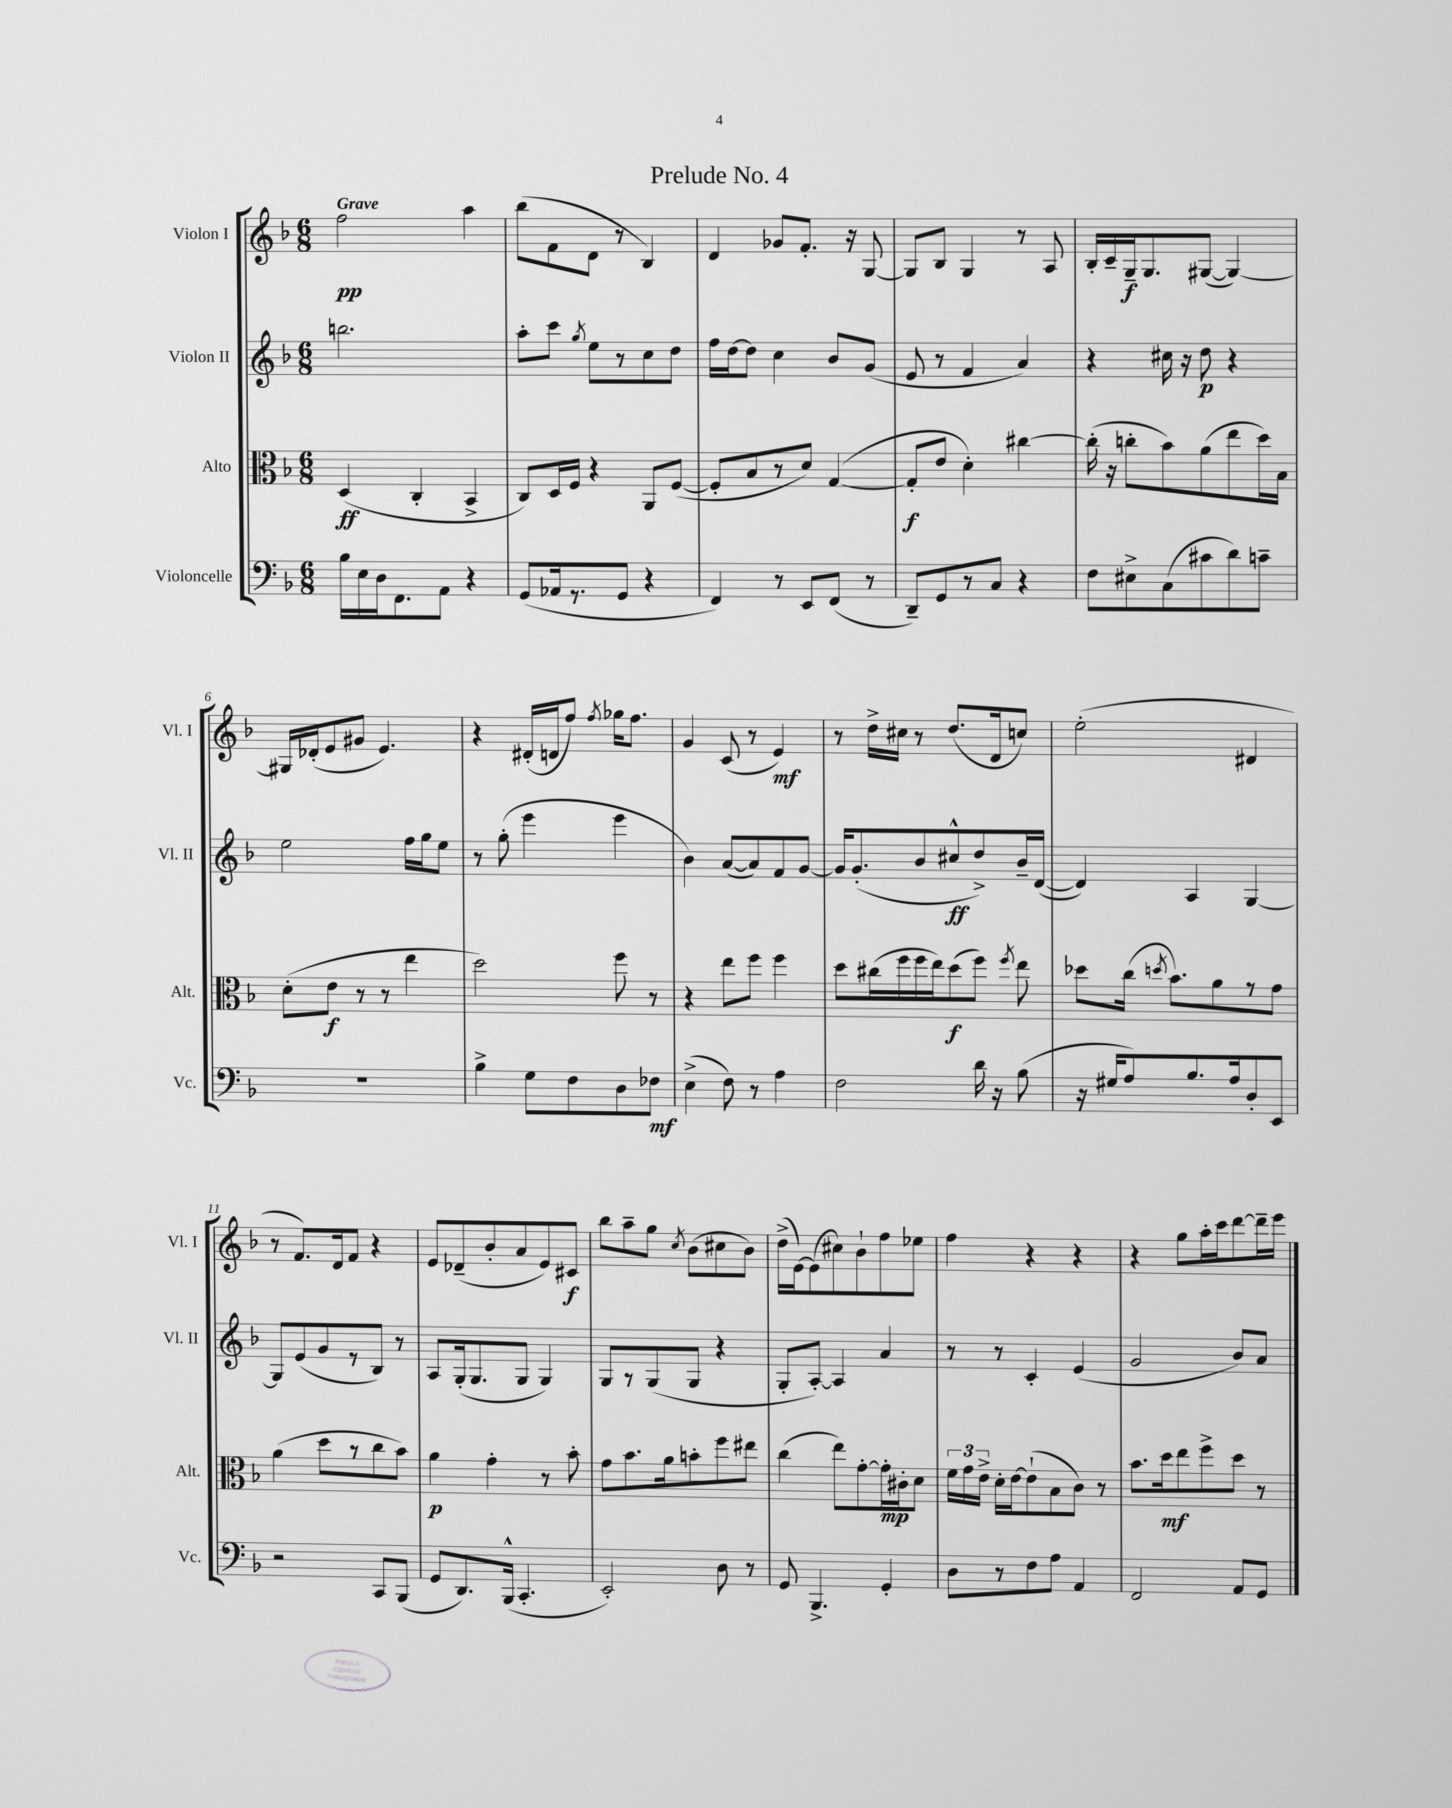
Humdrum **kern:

**kern	**kern	**kern	**kern
*staff4	*staff3	*staff2	*staff1
*clefF4	*clefC3	*clefG2	*clefG2
*k[b-]	*k[b-]	*k[b-]	*k[b-]
*M6/8	*M6/8	*M6/8	*M6/8
16B-	(4D	2.bb	2ff
16E	.	.	.
16D	.	.	.
8.FF	.	.	.
.	4C'	.	.
8AA	.	.	.
4r	4BB-^	.	4aa
=	=	=	=
(8GG	8C)	8aa'	(8bb-
16AA-	16D	8ccc	8f
8.r	16F	.	.
.	.	8qgg	.
.	4r	8ee	8d
8GG	.	8r	8r
4r	8AA	8cc	4B-)
.	([8F	8dd	.
=	=	=	=
4FF)	8F']	16ff	4d
.	.	[16dd	.
.	8B-	8dd]	.
8r	8r	4cc	8g-
8EE	8d)	.	8.f'
(8FF	([4G	8b-	.
.	.	.	16r
8r	.	(8g	[8G
=	=	=	=
8DD~)	8G']	8e	8G]
8GG	8e	8r	8B-
8r	4d')	4f	4G
8C	.	.	.
4r	[4cc#	4a)	8r
.	.	.	8A
=	=	=	=
8F	(16cc#']	4r	16B-'
.	16r	.	16c~
8E#^	8cc'	.	16G~
.	.	.	8.G
(8C	8b-)	16cc#	.
.	.	16r	.
8c#	(8a	8dd	([8G#
8d)	8ee	4r	4G#_)
8c~	16dd)	.	.
.	16B-	.	.
=	=	=	=
2.r	(8d'	2ee	16G#]
.	.	.	(16d-'
.	8e	.	8e
.	8r	.	8g#
.	8r	.	4.e)
.	4ee	16ff	.
.	.	16gg	.
.	.	8ee	.
=	=	=	=
4B-^	2dd)	8r	4r
.	.	(8gg'	.
8G	.	4eee	(16d#'
.	.	.	16d
8F	.	.	8ff)
.	.	.	8qff
8D	8ff	4eee	16gg-
.	.	.	8.ff
8F-	8r	.	.
=	=	=	=
(4E^	4r	4b-)	4g
8F)	8ee	([8a	(8c
8r	8ff	8a])	8r
4A	4ff	8f	4e)
.	.	[8g	.
=	=	=	=
2F	8dd	16g]	8r
.	.	(8.g'	.
.	(16cc#	.	16dd^
.	16ff	.	16cc#
.	16ff	8b-	8r
.	16ee)	.	.
.	(8dd	8cc#^^	(8.dd
16d	8ff)	8dd^)	.
16r	.	.	16d
.	8qff	.	.
(8B-	8ee	16b-~	8cc)
.	.	([16d	.
=	=	=	=
16r	8dd-	4d])	(2ee'
16G#	.	.	.
8A)	(16cc	.	.
.	8qdd	.	.
.	8.b-)	.	.
8.B-	.	4A	.
.	8a	.	.
16A	.	.	.
8D'	8r	[4G	4d#
8EE	8g	.	.
=	=	=	=
2r	(4a	8G]	8r
.	.	(8e	8.f)
.	8dd	8g	.
.	.	.	16d
.	8r	8r	8f
8CC	8cc	8B-)	4r
(8BBB-	8b-)	8r	.
=	=	=	=
8GG	4a	8A	8e
8.DD)	.	(16G'	(8d-~
.	.	8.G	.
.	4g'	.	8b-'
(16BBB-^^	.	.	.
4.CC'	.	8G	8a
.	8r	4G)	8e)
.	8b-'	.	8c#
=	=	=	=
2EE')	8g	8G	8bb-
.	8.b-	8r	8aa~
.	.	(8G	8gg
.	16a	.	.
.	.	.	8qcc
.	8b'	8G	(8b-
8D	8ff	4r	8cc#
8r	8ee#	.	8b-)
=	=	=	=
8GG	(4cc	8G'	(16dd^
.	.	.	[16e)
4.BBB-^	.	[8A')	(8e]
.	8ee)	4A]	8cc#)
.	[8g'	.	8b-`
4GG'	16g']	4a	8ff
.	16c#'	.	.
.	8d	.	8ee-
=	=	=	=
8D	24f	8r	4ff
.	24g	.	.
.	24e^	.	.
8r	16d'	8r	.
.	[16e	.	.
8F	(8e`]	4c'	4r
8A	8B-	.	.
4AA	8c)	(4e	4r
.	8r	.	.
=	=	=	=
2FF	8.b-	2g	4r
.	16dd	.	.
.	8ee	.	8gg
.	8ff^	.	16aa'
.	.	.	16ccc
8AA	8dd	8b-)	[8ddd
8GG	8r	8a	16ddd~]
.	.	.	16eee
==	==	==	==
*-	*-	*-	*-
